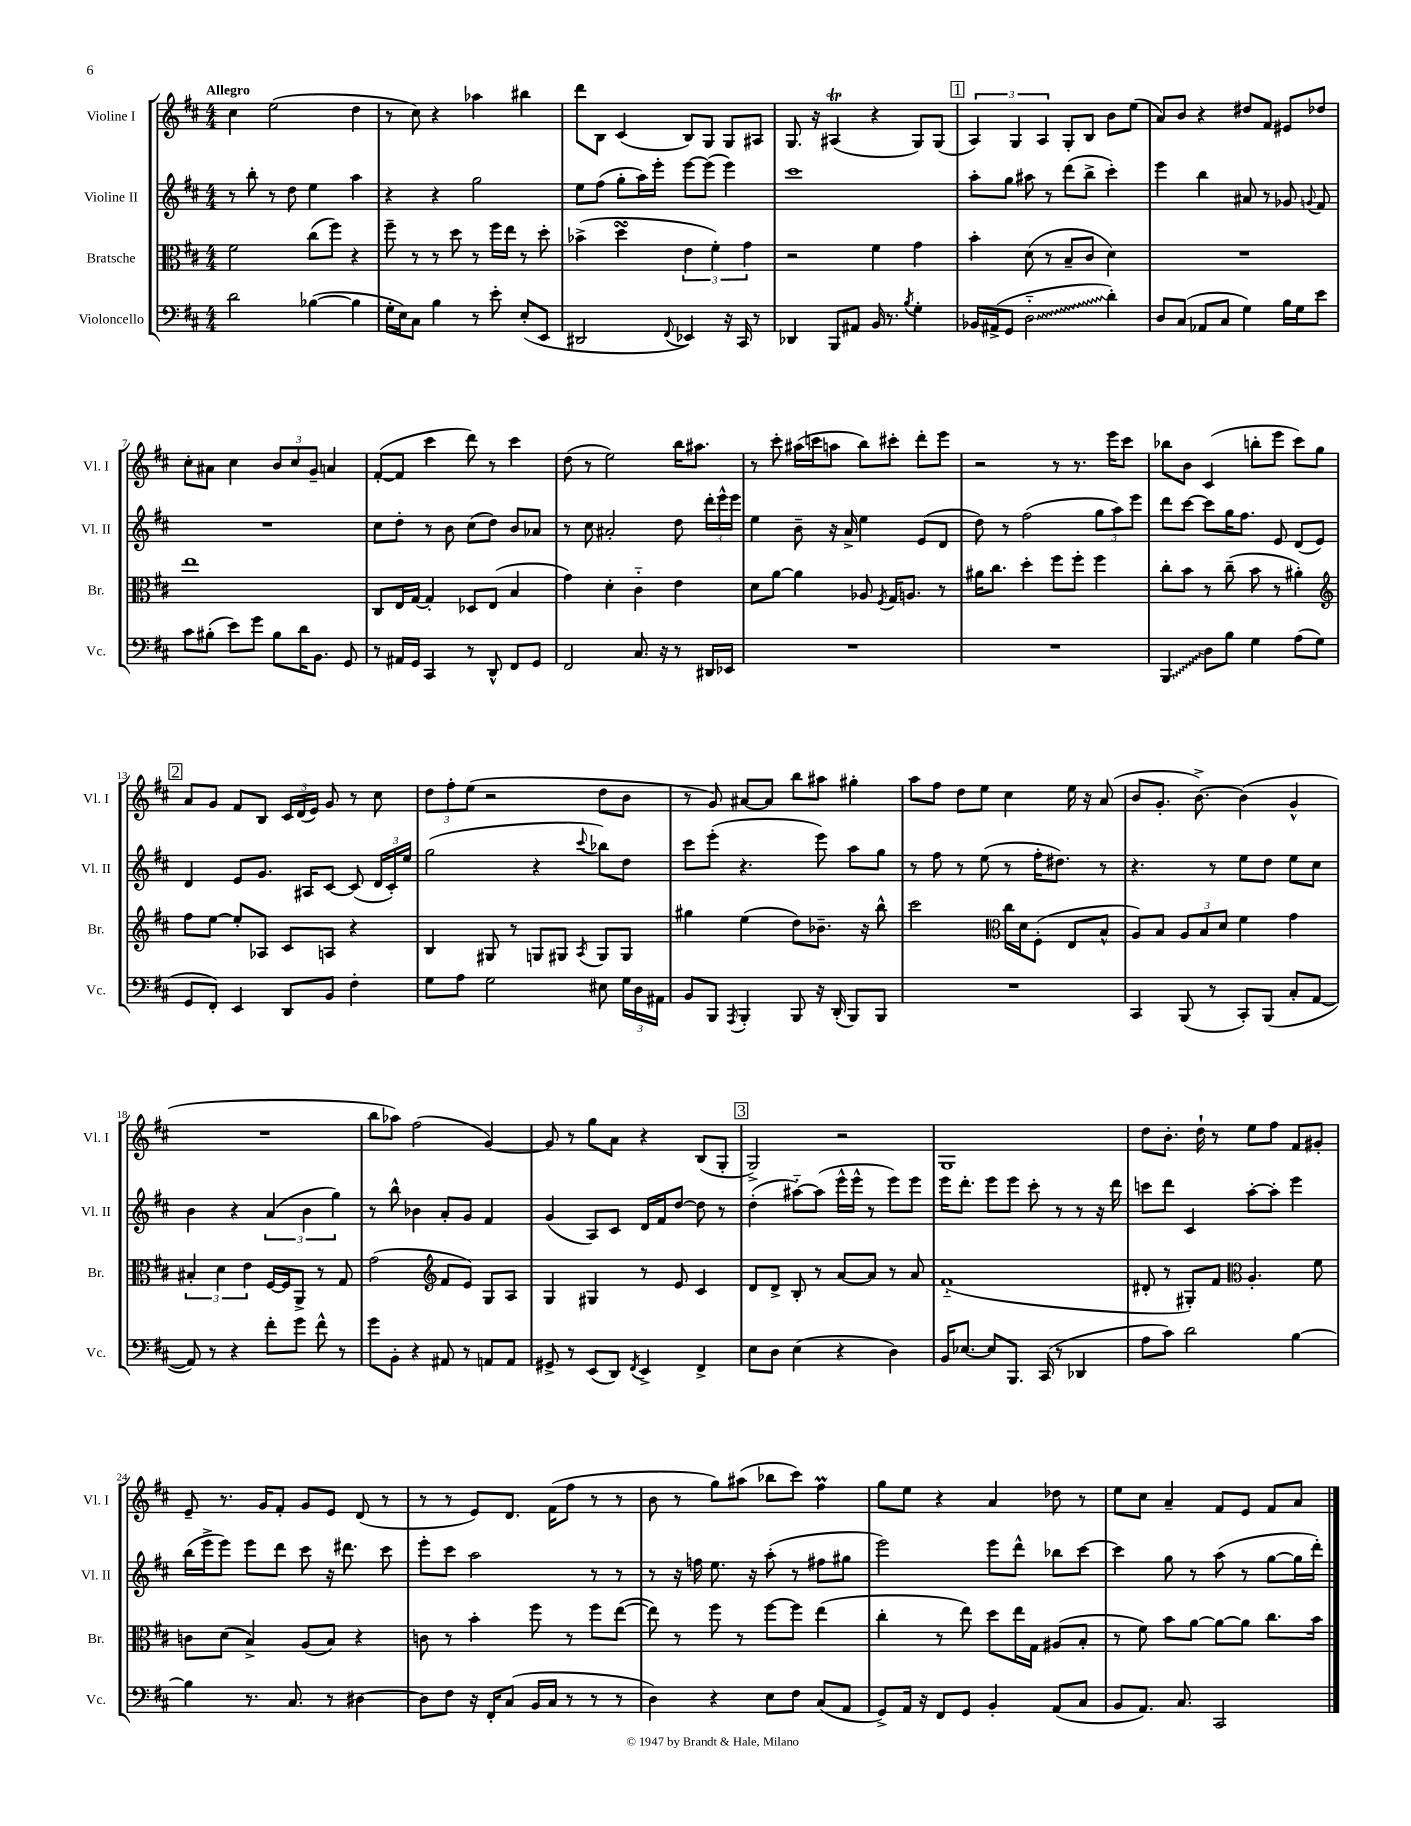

**kern	**kern	**kern	**kern
*staff4	*staff3	*staff2	*staff1
*clefF4	*clefC3	*clefG2	*clefG2
*k[f#c#]	*k[f#c#]	*k[f#c#]	*k[f#c#]
*M4/4	*M4/4	*M4/4	*M4/4
2d	2f#	8r	4cc#
.	.	8bb'	.
.	.	8r	(2ee
.	.	8dd	.
([4B-	(8cc#	4ee	.
.	8ff#)	.	.
4B-]	4r	4aa	4dd
=	=	=	=
16G'	8ff#~	4r	8r
16E)	.	.	.
8C#	8r	.	8cc#)
4B	8r	4r	4r
.	8dd	.	.
8r	8r	2gg	4aa-
8e'	16ff#	.	.
.	16ee	.	.
(8E'	8r	.	4bb#
8EE	8dd'	.	.
=	=	=	=
2DD#	(4b-^	8ee	8ddd
.	.	(8ff#	8B
.	4dd	8gg'	(4c#
.	.	16aa)	.
.	.	16eee'	.
8qqFF#	.	.	.
4EE-)	6e	[8eee	8B)
.	.	(8eee]	8G
.	6f#')	.	.
16r	.	4eee)	8G
16CC#	.	.	.
.	6g	.	.
8r	.	.	8A#
=	=	=	=
4DD-	2r	1ccc#	8.G
.	.	.	16r
8BBB	.	.	(4A#
8AA#	.	.	.
16BB	4f#	.	4r
8.r	.	.	.
8qB	.	.	.
4G'	4g	.	8G)
.	.	.	(8G
=	=	=	=
16BB-	4b'	8aa'	6A)
(16AA#^	.	.	.
8GG	.	8gg	.
.	.	.	6G
2D'~	(8d	8aa#	.
.	.	.	6A
.	8r	8r	.
.	8B~	(8ddd	8G'
.	8c#	8bb^	8B
4d')	4d)	4ccc#')	8b
.	.	.	(8ee
=	=	=	=
8D	1r	4eee	8a)
(8C#	.	.	8b
8AA-	.	4bb	4r
8C#	.	.	.
4G)	.	8a#	8dd#
.	.	8r	8f#
16B	.	8g-	8e#
16G	.	.	.
.	.	8qqg	.
8e	.	8f#	8dd-
=	=	=	=
8c#	1ee	1r	8cc#'
(8B#'	.	.	8a#
8e)	.	.	4cc#
8g	.	.	.
8B#	.	.	12b
.	.	.	12cc#
16d	.	.	.
.	.	.	12g~
8.BB	.	.	.
.	.	.	4a
8GG	.	.	.
=	=	=	=
8r	8C#	8cc#	([8f#'
16AA#	16E	8dd'	8f#]
16GG	[16G	.	.
4CC#	4G']	8r	4ccc#
.	.	8b	.
8r	8D-	(8cc#	8ddd)
8DD^^	(8E	8dd)	8r
8FF#	4B	8b	4ccc#
8GG	.	8a-	.
=	=	=	=
2FF#	4g)	8r	(8dd
.	.	8cc#	8r
.	4d'	2a#'	2ee)
8.C#	4c#'~	.	.
16r	.	.	.
8r	4e	8dd	16bb
.	.	.	8.aa#
16DD#	.	24ddd'	.
.	.	24eee^^	.
16EE-	.	.	.
.	.	24eee	.
=	=	=	=
1r	8d	4ee	8r
.	[8a	.	8ccc#'
.	4a]	8b~	(16aa#
.	.	.	16ccc
.	.	16r	8aa
.	.	16a^	.
.	8A-	4ee	8bb)
.	8qF#	.	.
.	16G	.	8ccc#'
.	8.A	.	.
.	.	(8e	8ddd'
.	8r	8d	8eee
=	=	=	=
1r	16a#	8dd)	2r
.	8.cc#	.	.
.	.	8r	.
.	4dd'	(2ff#	.
.	8ff#	.	8r
.	8ff#'	.	8.r
.	4ff#	12gg	.
.	.	.	16eee
.	.	12aa)	.
.	.	.	8ccc#
.	.	12eee	.
=	=	=	=
4BBB	8cc#'	8ddd	8bb-
.	8b	[8ccc#	8b
8D	8r	8ccc#]	(4c#
8B	(8cc#~	16gg	.
.	.	8.ff#	.
4G	8b	.	8bb'
.	8r	8e	8eee
(8A	4a#')	(8d	8ccc#)
8G	.	8e)	8gg
=	=	=	=
*	*clefG2	*	*
8GG	8ff#	4d	8a
8FF#')	[8ee	.	8g
4EE	8ee']	8e	8f#
.	8A-	8.g	8B
8DD	8c#	.	24c#
.	.	.	(24d
.	.	16A#	.
.	.	.	24e)
8BB	8A	[8c#	8g
4F#'	4r	(8c#]	8r
.	.	24d	8cc#
.	.	24c#')	.
.	.	24ee	.
=	=	=	=
8G	4B	(2gg	12dd
.	.	.	12ff#'
8A	.	.	.
.	.	.	(12ee
2G	8G#	.	2r
.	8r	.	.
.	8G	4r	.
.	8G#	.	.
.	8qA	8qqccc#	.
8E#	8G#	8bb-)	8dd
24G	8G#	8dd	8b
24D	.	.	.
24AA#	.	.	.
=	=	=	=
8BB	4gg#	8ccc#	8r
8BBB	.	(8eee'	8g)
8qAAA	.	.	.
4BBB'	(4ee	4.r	[8a#
.	.	.	8a#]
8BBB	8dd)	.	8bb
16r	8.b-~	8eee)	8aa#
(16DD'	.	.	.
8BBB)	.	8aa	4gg#'
.	16r	.	.
8BBB	8bb^^	8gg	.
=	=	=	=
1r	2ccc#	8r	8aa
.	.	8ff#	8ff#
.	.	8r	8dd
.	.	(8ee	8ee
*	*clefC3	*	*
.	16cc#	8r	4cc#
.	16d	.	.
.	(8F#'	16ff#'	.
.	.	8.dd#)	.
.	8E	.	16ee
.	.	.	16r
.	8B^^	8r	(8a
=	=	=	=
4CC#	8A)	4.r	8b
.	8B	.	8.g'
(8BBB	12A	.	.
.	.	.	[8.b^)
.	12B	.	.
8r	.	8r	.
.	12d	.	.
8CC#')	4f#	8ee	(4b]
(8BBB	.	8dd	.
8C#'	4g	8ee	4g^^
[8AA	.	8cc#	.
=	=	=	=
8AA])	6B#'	4b	1r
8r	.	.	.
.	6d	.	.
4r	.	4r	.
.	6e	.	.
8f#'	[16F#	(6a	.
.	16F#]	.	.
8g	8AA^	.	.
.	.	6b	.
8f#^^	8r	.	.
.	.	6gg)	.
8r	8G	.	.
=	=	=	=
8g	(2g	8r	8bb
8BB'	.	8bb^^	8aa-)
4r	.	4b-	(2ff#
*	*clefG2	*	*
8AA#	8f#	8a'	.
8r	8e)	8g	.
8AA	8G	4f#	[4g)
8AA	8A	.	.
=	=	=	=
8GG#^	4G	(4g	8g]
8r	.	.	8r
(8EE	4G#	8A)	8gg
8DD)	.	8c#	8a
8qFF#	.	.	.
4EE^	8r	16d	4r
.	.	16f#	.
.	8e	[8dd	.
4FF#^	4c#	8dd]	(8B
.	.	8r	8G'
=	=	=	=
8E	8d	(4dd'	2G^)
8D	8d^	.	.
(4E	8B'	[8aa#'~)	.
.	8r	(8aa#]	.
4r	[8a	16eee^^	2r
.	.	16eee^^	.
.	8a]	8r	.
4D)	8r	8eee)	.
.	8a	8eee	.
=	=	=	=
16BB	(1f#'~	16eee	1G
[8.E-	.	8.ddd'	.
8E-]	.	8eee	.
8.BBB	.	8eee	.
.	.	8ccc#'	.
(16CC#	.	.	.
8r	.	8r	.
4DD-	.	8r	.
.	.	16r	.
.	.	16ddd	.
=	=	=	=
8A	8d#'	8ccc	8dd
8c#)	8r	8ddd	8.b'
2d	8G#')	4c#	.
.	.	.	16dd`
.	8f#	.	8r
*	*clefC3	*	*
.	4.A'	[8aa'	8ee
.	.	8aa']	8ff#
[4B	.	4eee	8f#
.	8f#	.	8g#'
=	=	=	=
4B]	8c	(16bb	8e~
.	.	16eee^	.
.	(8d	8eee)	8.r
8.r	4B^)	8eee	.
.	.	.	16g
.	.	8ddd	8f#'
8.C#	.	.	.
.	(8A	8ccc#	8g
8r	8B)	16r	8e
.	.	8.ddd#	.
[4D#	4r	.	(8d
.	.	8ccc#	8r
=	=	=	=
8D#]	8c	8eee'	8r
8F#	8r	8ccc#	8r
16r	4b'	2aa	8e)
16FF#'	.	.	.
(8C#	.	.	8.d
16BB	8ff#	.	.
16C#	.	.	(16f#
8r	8r	.	8ff#
8r	8ff#	8r	8r
8r	([8ee	8r	8r
=	=	=	=
4D)	8ee])	8r	8b
.	8r	16r	8r
.	.	16ff	.
4r	8ff#	8.ee	8gg)
.	8r	.	(8aa#
.	.	16r	.
8E	[8ff#	(8aa'	8bb-
8F#	8ff#]	8r	8ccc#)
(8C#	(4ee	8ff#	4ff#
8AA	.	8gg#	.
=	=	=	=
8GG^)	4cc#'	2eee)	8gg
16AA	.	.	8ee
16r	.	.	.
8FF#	8r	.	4r
8GG	8ee)	.	.
4BB'	8dd	8eee	4a
.	16ee	8ddd^^	.
.	16G	.	.
(8AA	(8A#	8bb-	8dd-
8C#	8B'	[8ccc#	8r
=	=	=	=
8BB	8r	4ccc#]	8ee
8.AA)	8f#)	.	8cc#
.	8b	8gg	4a~
8.C#	.	.	.
.	[8a	8r	.
2CC#	8a_	(8aa	8f#
.	8a]	8r	8e
.	8.cc#	[8gg	8f#
.	.	16gg]	8a
.	16b	16ddd')	.
==	==	==	==
*-	*-	*-	*-
